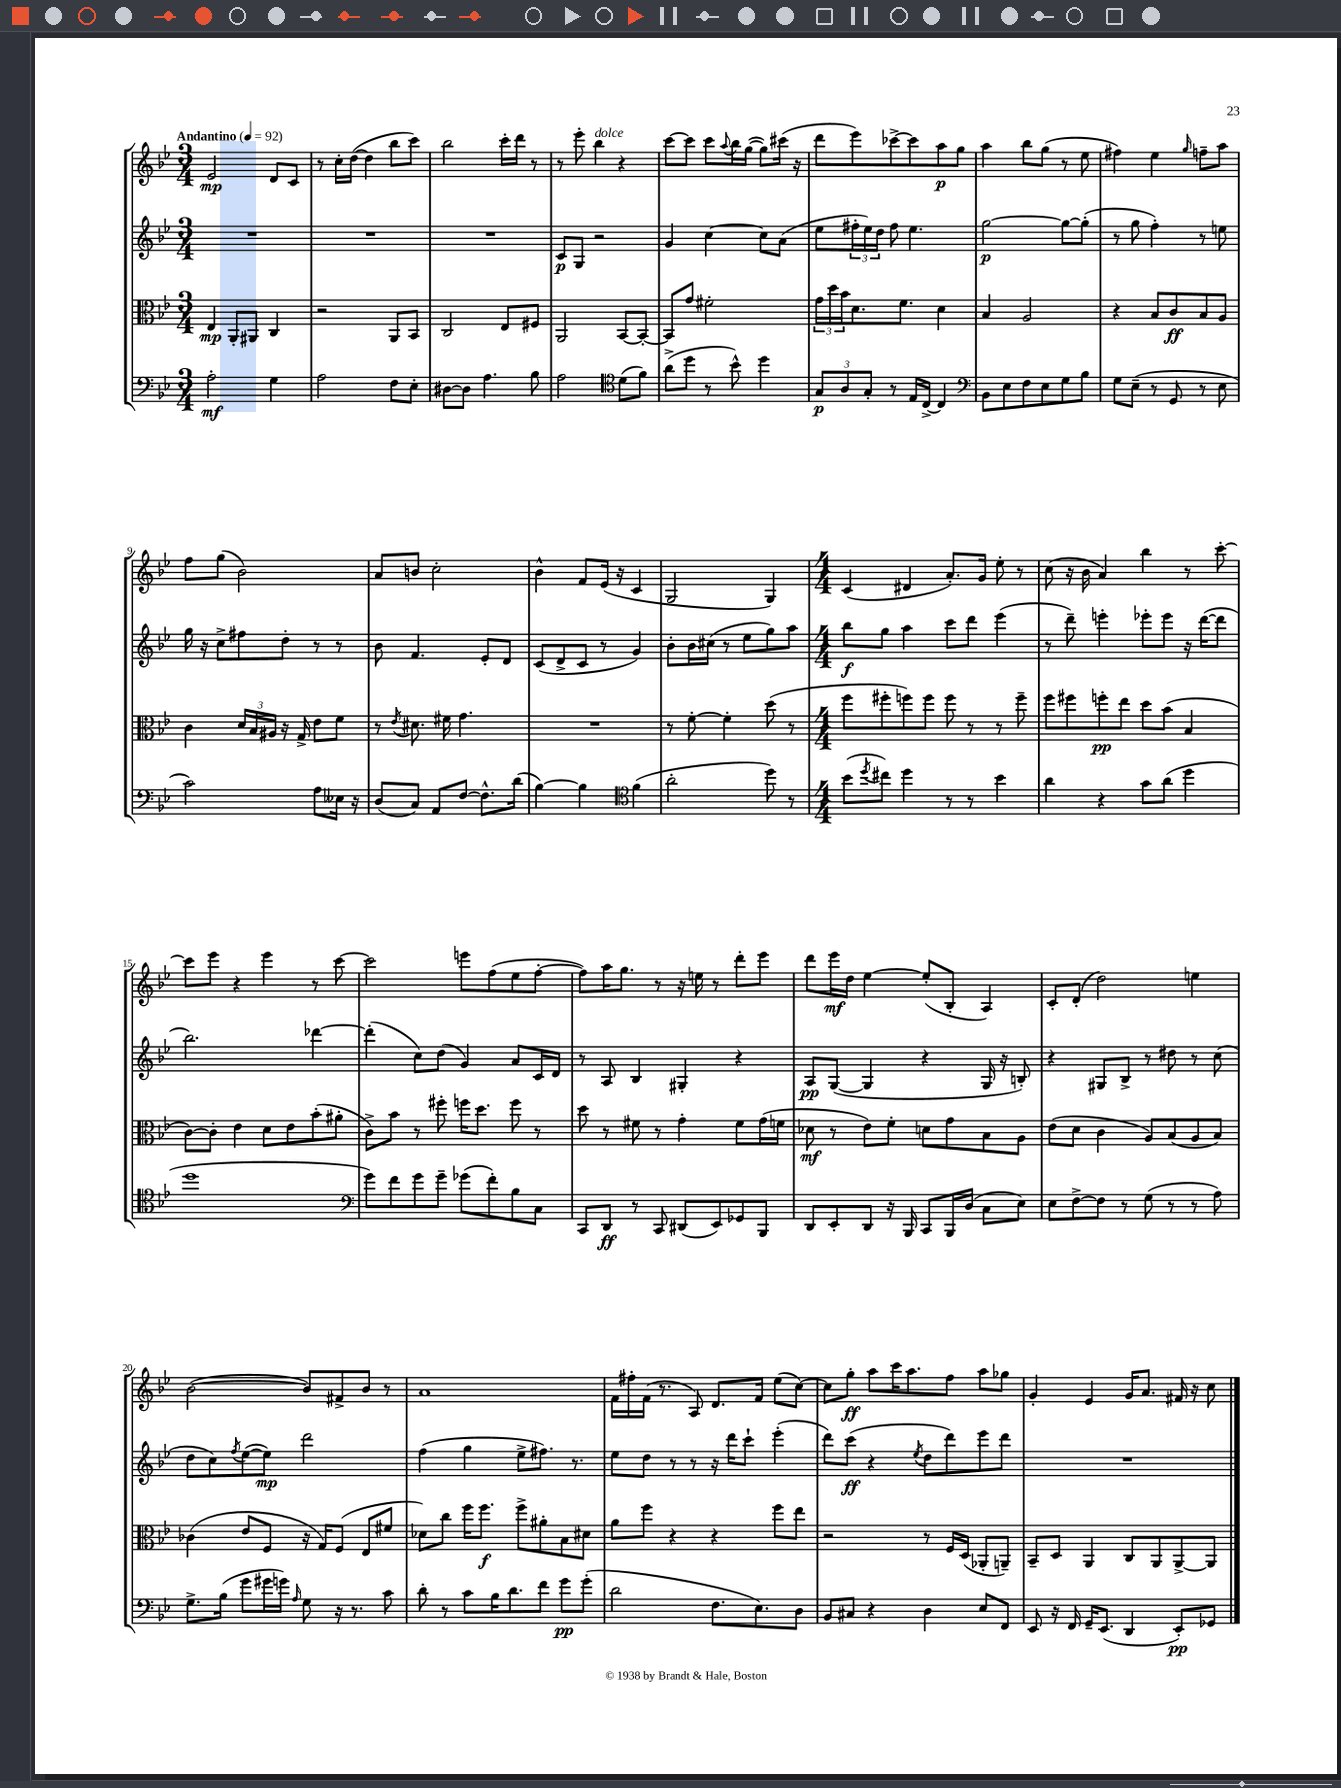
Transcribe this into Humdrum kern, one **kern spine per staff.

**kern	**dynam	**kern	**dynam	**kern	**dynam	**kern	**dynam
*part4	*part4	*part3	*part3	*part2	*part2	*part1	*part1
*staff4	*staff4	*staff3	*staff3	*staff2	*staff2	*staff1	*staff1
*clefF4	*	*clefC3	*	*clefG2	*	*clefG2	*
*k[b-e-]	*	*k[b-e-]	*	*k[b-e-]	*	*k[b-e-]	*
*M3/4	*	*M3/4	*	*M3/4	*	*M3/4	*
*MM92	*	*MM92	*	*MM92	*	*MM92	*
=1	=1	=1	=1	=1	=1	=1	=1
!	!	!	!	!	!	!LO:TX:a:B:t=Andantino	!
2A'\	mf	4E-/	mp	2.r	.	2e-/	mp
.	.	8AA'/L	.	.	.	.	.
.	.	8AA#X/J	.	.	.	.	.
4G\	.	4C/	.	.	.	8d/L	.
.	.	.	.	.	.	8c/J	.
=2	=2	=2	=2	=2	=2	=2	=2
2A\	.	2r	.	2.r	.	8r	.
.	.	.	.	.	.	16cc'\LL	.
.	.	.	.	.	.	([16dd\JJ	.
.	.	.	.	.	.	4dd\]	.
8F\L	.	8AA/L	.	.	.	8bb-\L	.
8E-'\J	.	8BB-/J	.	.	.	8ccc\J)	.
=3	=3	=3	=3	=3	=3	=3	=3
[8D#X\L	.	2C/	.	2.r	.	2bb-\	.
8D#\J]	.	.	.	.	.	.	.
4.A\	.	.	.	.	.	.	.
.	.	8E-/L	.	.	.	16ccc'\LL	.
.	.	.	.	.	.	16ddd\JJ	.
8B-\	.	8F#X/J	.	.	.	8r	.
=4	=4	=4	=4	=4	=4	=4	=4
2A\	.	2AA/	.	8c/L	p	8r	.
.	.	.	.	8G/J	.	8eee-'\	.
!	!	!	!	!	!	!LO:TX:a:i:t=dolce	!
.	.	.	.	2r	.	4bb-\	.
*clefC4	*	*	*	*	*	*	*
(8d\L	.	[8BB-/L	.	.	.	4r	.
8f\J)	.	8BB-'/J_	.	.	.	.	.
=5	=5	=5	=5	=5	=5	=5	=5
(8a^\L	.	8BB-/L]	.	4g/	.	[8ccc\L	.
8dd\J	.	8g/J	.	.	.	8ccc\J]	.
8r	.	2f#X'\	.	[4cc\	.	8ccc\L	.
.	.	.	.	.	.	8qqaa/	.
8b-^^\)	.	.	.	.	.	16bb-\L	.
.	.	.	.	.	.	([16gg\JJ	.
4dd\	.	.	.	8cc\L]	.	8gg\L])	.
.	.	.	.	(8a\J	.	(16ccc#X\Jk	.
.	.	.	.	.	.	16r	.
=6	=6	=6	=6	=6	=6	=6	=6
12G/L	p	24g\LL	.	8ee-\L	.	8ddd\L	.
.	.	24dd\	.	.	.	.	.
12A/	.	24b-\J	.	.	.	.	.
.	.	8.d\	.	24ff#X'\L	.	8eee-\)	.
12G'/J	.	.	.	24ee-\)	.	.	.
.	.	.	.	24dd\JJ	.	.	.
8r	.	.	.	8ff#\	.	[8ccc-X^\	.
.	.	8.f\J	.	.	.	.	.
16E-/LL	.	.	.	4.ee-\	.	8ccc-\]	.
[16C^/JJ	.	.	.	.	.	.	.
4C/]	.	4d\	.	.	.	8aa\	p
.	.	.	.	.	.	8gg\J	.
=7	=7	=7	=7	=7	=7	=7	=7
*clefF4	*	*	*	*	*	*	*
8BB-\L	.	4B-/	.	[2gg\	p	4aa\	.
8E-\	.	.	.	.	.	.	.
8F\	.	2A/	.	.	.	8bb-\L	.
8E-\	.	.	.	.	.	(8gg\J	.
8G\	.	.	.	8gg\L_	.	8r	.
8B-\J	.	.	.	(8gg'\J]	.	8ee-\	.
=8	=8	=8	=8	=8	=8	=8	=8
8G\L	.	4r	.	8r	.	4ff#X\)	.
(8E-~\J	.	.	.	8gg\	.	.	.
8r	.	8B-/L	.	4ff'\)	.	4ee-\	.
8GG/	.	8c/	ff	.	.	.	.
.	.	.	.	.	.	16qqgg/	.
8r	.	8B-/	.	8r	.	8ffn~\L	.
8E-\	.	8A/J	.	8een\	.	8aa\J	.
!!LO:LB:g=z
=9	=9	=9	=9	=9	=9	=9	=9
2c\)	.	4c\	.	16gg\	.	8ff\L	.
.	.	.	.	16r	.	.	.
.	.	.	.	8cc^\L	.	(8gg\J	.
.	.	24d/LL	.	8ff#X\	.	2b-\)	.
.	.	24B-/	.	.	.	.	.
.	.	24A#X/JJ	.	.	.	.	.
.	.	16r	.	8dd'\J	.	.	.
.	.	16G^/	.	.	.	.	.
8A\L	.	8e-\L	.	8r	.	.	.
16E--X\Jk	.	8f\J	.	8r	.	.	.
16r	.	.	.	.	.	.	.
=10	=10	=10	=10	=10	=10	=10	=10
(8D/L	.	8r	.	8b-\	.	8a/L	.
.	.	8qe-/	.	.	.	.	.
8C/J)	.	8.d#X\	.	4.f/	.	8bn/J	.
8AA/L	.	.	.	.	.	2cc'\	.
.	.	16f#X\	.	.	.	.	.
[8F/J	.	4.g\	.	.	.	.	.
8.F^^\L]	.	.	.	8e-'/L	.	.	.
.	.	.	.	8d/J	.	.	.
(16d\Jk	.	.	.	.	.	.	.
=11	=11	=11	=11	=11	=11	=11	=11
[4B-\)	.	2.r	.	(8c/L	.	4b-^^\	.
.	.	.	.	8d^/	.	.	.
4B-\]	.	.	.	8c/J	.	8f/L	.
.	.	.	.	8r	.	(16e-/Jk	.
.	.	.	.	.	.	16r	.
*clefC4	*	*	*	*	*	*	*
(4f\	.	.	.	4g/)	.	4c/	.
=12	=12	=12	=12	=12	=12	=12	=12
2a'\	.	8r	.	8b-'\L	.	2G/	.
.	.	[8f'\	.	16b-\L	.	.	.
.	.	.	.	(16cc#X\JJ	.	.	.
.	.	4f'\]	.	8r	.	.	.
.	.	.	.	8ee-\L	.	.	.
8dd\)	.	(8dd\	.	8gg\)	.	4G/)	.
8r	.	8r	.	8aa\J	.	.	.
=13	=13	=13	=13	=13	=13	=13	=13
*M4/4	*	*M4/4	*	*M4/4	*	*M4/4	*
(8b-\L	.	8ff\L	.	8bb-\L	f	(4c/	.
8qdd/	.	.	.	.	.	.	.
8cc#X\J)	.	8ff#X'\	.	8gg\J	.	.	.
4dd\	.	8ffn\)	.	4aa\	.	4d#X/	.
.	.	8ff\J	.	.	.	.	.
8r	.	8ff\	.	8ccc\L	.	8.a'/L)	.
8r	.	8r	.	8ddd\J	.	.	.
.	.	.	.	.	.	16g/Jk	.
4b-\	.	8r	.	(4eee-\	.	8ee-'\	.
.	.	8ff~\	.	.	.	8r	.
=14	=14	=14	=14	=14	=14	=14	=14
4a\	.	8ff\L	.	8r	.	(8cc\	.
.	.	8ff#X\	.	8ddd~\)	.	16r	.
.	.	.	.	.	.	16b-\	.
4r	.	8ffn'\	pp	4eeen'\	.	4a/)	.
.	.	8ee-\J	.	.	.	.	.
8g\L	.	8dd\L	.	8eee-X'\L	.	4bb-\	.
(8a\J	.	(8b-\J	.	8eee-\J	.	.	.
4dd\	.	4B-/	.	16r	.	8r	.
.	.	.	.	([16ddd\KL	.	.	.
.	.	.	.	8ddd\J]	.	[8ccc'\	.
!!LO:LB:g=z
=15	=15	=15	=15	=15	=15	=15	=15
1dd	.	[8c\L)	.	2.bb-\)	.	8ccc\L]	.
.	.	8c'\J]	.	.	.	8eee-\J	.
.	.	4e-\	.	.	.	4r	.
.	.	8d\L	.	.	.	4eee-\	.
.	.	8e-\	.	.	.	.	.
.	.	(8b-'\	.	[4ddd-X\	.	8r	.
.	.	8a#X'\J	.	.	.	[8ccc\	.
=16	=16	=16	=16	=16	=16	=16	=16
*clefF4	*	*	*	*	*	*	*
8g\L)	.	8c^\L)	.	(4ddd-'\]	.	2ccc\]	.
8f\	.	8b-\J	.	.	.	.	.
8g\	.	8r	.	8cc\L)	.	.	.
8g~\J	.	8ff#X'\	.	(8dd\J	.	.	.
(8g-X\L	.	16ffn\KL	.	4g/)	.	8eeen\L	.
.	.	8.dd\J	.	.	.	.	.
8f'\)	.	.	.	.	.	(8ff\	.
8B-\	.	8ff\	.	8a/L	.	8ee-\	.
8C\J	.	8r	.	16c/L	.	[8ff'\J	.
.	.	.	.	16d/JJ	.	.	.
=17	=17	=17	=17	=17	=17	=17	=17
8CC/L	.	8dd\	.	8r	.	8ff\L])	.
8DD/J	ff	8r	.	8A/	.	16aa\K	.
.	.	.	.	.	.	8.gg\J	.
8r	.	8f#X\	.	4B-/	.	.	.
8CC/	.	8r	.	.	.	8r	.
(8DD#X/L	.	4g'\	.	4G#X'/	.	16r	.
.	.	.	.	.	.	16een\	.
8EE-/)	.	.	.	.	.	8r	.
8GG-X/	.	8f#\L	.	4r	.	8ddd'\L	.
8BBB-/J	.	(16g\L	.	.	.	8eee-\J	.
.	.	16fn\JJ	.	.	.	.	.
=18	=18	=18	=18	=18	=18	=18	=18
8DD/L	.	8d-X\	mf	8A/L	pp	8ddd\L	.
8EE-'/	.	8r	.	([8G/J	.	16eee-\L	mf
.	.	.	.	.	.	16dd\JJ	.
8DD/J	.	8e-\L)	.	4G/]	.	[4ee-\	.
16r	.	8f'\J	.	.	.	.	.
16BBB-/	.	.	.	.	.	.	.
8CC/L	.	8dn\L	.	4r	.	(8ee-'/L]	.
16BBB-/L	.	8g\	.	.	.	8B-'/J	.
(16D/JJ	.	.	.	.	.	.	.
8C\L	.	8B-\	.	16G/	.	4A/)	.
.	.	.	.	16r	.	.	.
8E-\J)	.	8A\J	.	8Bn'/)	.	.	.
=19	=19	=19	=19	=19	=19	=19	=19
8E-\L	.	(8e-\L	.	4r	.	8c'/L	.
[8F^\	.	8d\J	.	.	.	(8d'/J	.
8F\J]	.	4c\	.	8G#X/L	.	2dd\)	.
8r	.	.	.	8B-^/J	.	.	.
(8G\	.	8A/L)	.	8r	.	.	.
8r	.	(8B-/	.	8dd#X\	.	.	.
8r	.	8A/	.	8r	.	4een\	.
8A\)	.	8B-/J)	.	(8cc\	.	.	.
!!LO:LB:g=z
=20	=20	=20	=20	=20	=20	=20	=20
8.G^\L	.	(4c-X\	.	8dd\L	.	([2b-\	.
.	.	.	.	8cc\)	.	.	.
(16B-\Jk	.	.	.	.	.	.	.
.	.	.	.	8qff/	.	.	.
8g\L	.	8e-/L	.	([8ee-\	.	.	.
16g#X\L	.	8F/J	.	8ee-\J])	mp	.	.
16gn\JJ)	.	.	.	.	.	.	.
16qqA/	.	.	.	.	.	.	.
8G\	.	16r	.	2ddd\	.	8b-/L])	.
.	.	16G/KL)	.	.	.	.	.
16r	.	(8F/J	.	.	.	8f#X^/	.
8.r	.	.	.	.	.	.	.
.	.	8E-/L	.	.	.	8b-/J	.
8c\	.	8f#X/J	.	.	.	8r	.
=21	=21	=21	=21	=21	=21	=21	=21
8d'\	.	8d-X\L)	.	(4ff\	.	1a	.
8r	.	8cc\J	.	.	.	.	.
8c\L	.	16ff\KL	.	4gg\	.	.	.
.	.	8.ff\J	f	.	.	.	.
16B-\K	.	.	.	.	.	.	.
8.d\	.	.	.	.	.	.	.
.	.	8ff^\L	.	8ee-^\L	.	.	.
8f\J	.	8a#X'\	.	8.ff#X\J)	.	.	.
8g\L	pp	8B-\	.	.	.	.	.
.	.	.	.	8.r	.	.	.
(8g'\J	.	8d#X\J	.	.	.	.	.
=22	=22	=22	=22	=22	=22	=22	=22
2d\	.	8a\L	.	8ee-\L	.	16f\LL	.
.	.	.	.	.	.	16ff#X'\	.
.	.	8ff\J	.	8dd\J	.	(16f\JJ	.
.	.	.	.	.	.	8.r	.
.	.	4r	.	8r	.	.	.
.	.	.	.	8r	.	8A/)	.
8.F\L	.	4r	.	16r	.	8.d/L	.
.	.	.	.	16ddd\KL	.	.	.
.	.	.	.	8ccc`\J	.	.	.
8.E-\)	.	.	.	.	.	16f/Jk	.
.	.	8ff\L	.	(4eee-'\	.	(8ee-\L	.
8D\J	.	8ee-\J	.	.	.	[8cc\J)	.
=23	=23	=23	=23	=23	=23	=23	=23
8BB-/L	.	2r	.	8ddd\L)	.	8cc\L]	.
8C#X/J	.	.	.	(8ccc\J	ff	8gg'\J	ff
4r	.	.	.	4r	.	8aa\L	.
.	.	.	.	.	.	16ccc\K	.
.	.	.	.	.	.	8.aa\	.
.	.	.	.	8qee-/	.	.	.
4D\	.	8r	.	8dd\L	.	.	.
.	.	16F/LL	.	8ddd\)	.	8ff\J	.
.	.	(16D/JJ	.	.	.	.	.
8E-/L	.	8AA-X'/L	.	8eee-\	.	8aa\L	.
8FF/J	.	8AAn~/J)	.	8ddd\J	.	8gg-X\J	.
=24	=24	=24	=24	=24	=24	=24	=24
8EE-/	.	8BB-~/L	.	1r	.	4g'/	.
16r	.	8D/J	.	.	.	.	.
16FF/	.	.	.	.	.	.	.
16GG~/KL	.	4AA/	.	.	.	4e-/	.
(8.EE-/J	.	.	.	.	.	.	.
4DD/	.	8C/L	.	.	.	16g/KL	.
.	.	.	.	.	.	8.a/J	.
.	.	8AA/	.	.	.	.	.
8EE-'/L)	pp	[8AA^/	.	.	.	16f#X/	.
.	.	.	.	.	.	16r	.
8GG-X/J	.	8AA/J]	.	.	.	8cc\	.
==	==	==	==	==	==	==	==
*-	*-	*-	*-	*-	*-	*-	*-
